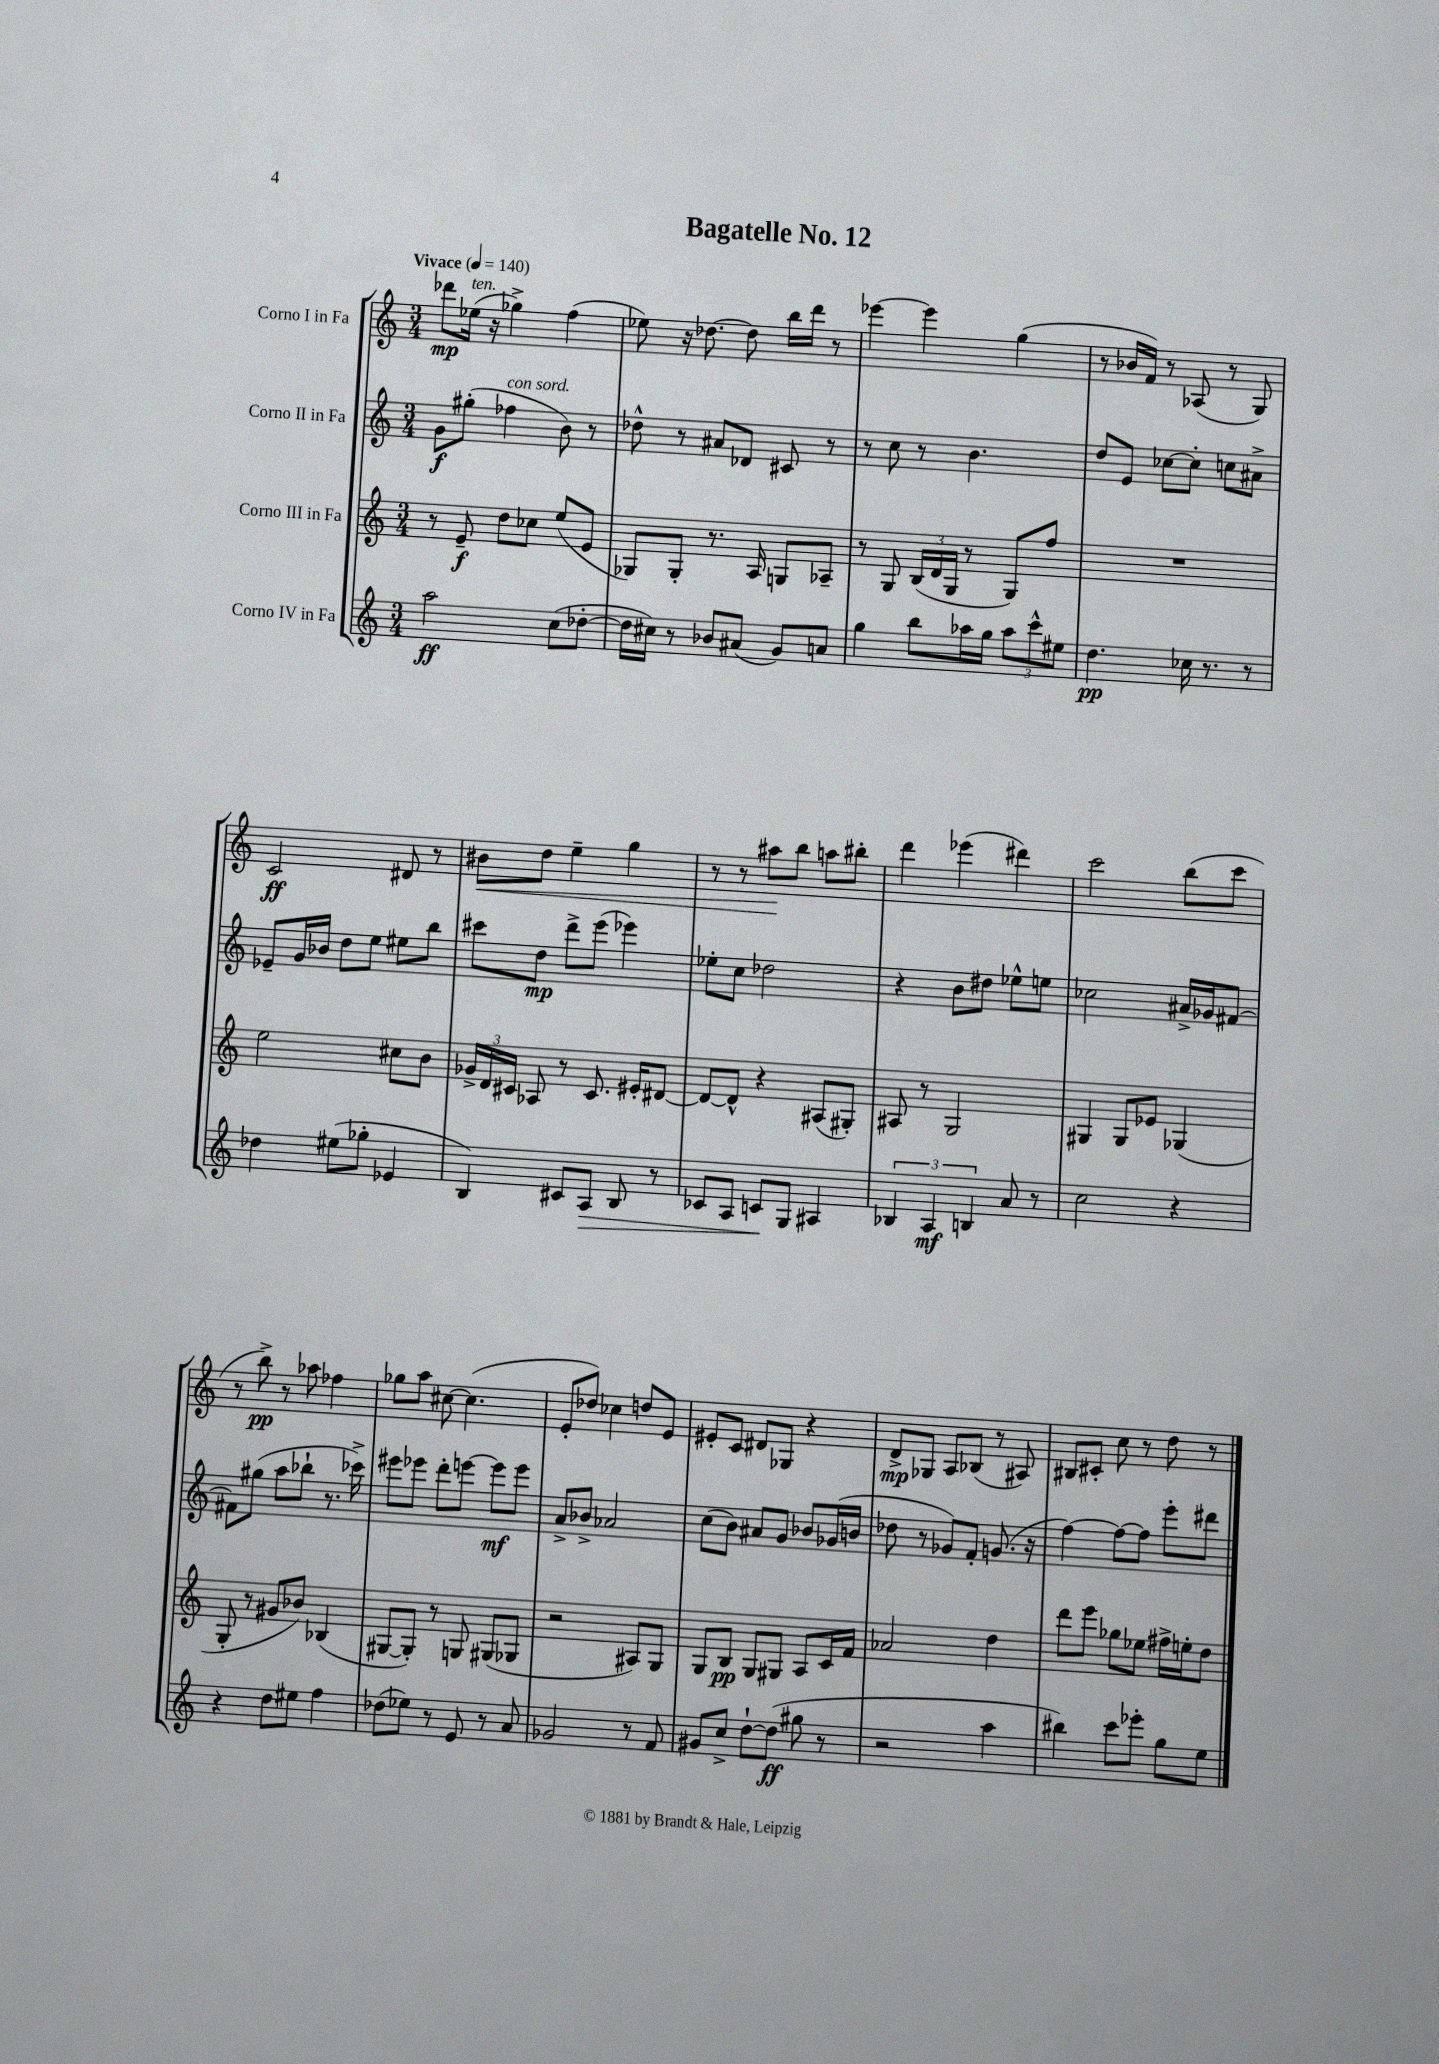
\header { title = "Bagatelle No. 12" }
<<
\new StaffGroup <<
\new Staff = "s0" \with { instrumentName = "Corno I in Fa" } {
    \clef treble \key c \major \numericTimeSignature \time 3/4 \tempo "Vivace" 4 = 140
    \autoBeamOff des'''8[\mp ees''16]^\markup { \italic "ten." }( r16 ges''4->) f''4( |
    ees''8) r16 des''8.~ des''8 b''16[ d'''16] r8 |
    ees'''4~ ees'''4 g''4( |
    r8 bes'16[ f'16]) r8 aes8( r8 g8) |
    c'2\ff dis'8 r8 |
    bis'8[\< d''8] e''4-- g''4 |
    r8 r8 ais''8[\! b''8] a''8[ bis''8]-. |
    d'''4 ees'''4( dis'''4) |
    c'''2 b''8[( c'''8] |
    r8 b''8->\pp) r8 aes''8 fes''4 |
    ges''8[ a''8] cis''8~ cis''4.( |
    e'8[-. des''8]) ces''4 d''8[ e'8] |
    eis'8[-. c'8] dis'8[ ges8] r4 |
    d'8[->\mp ges8] a8[ bes8]( r8 ais8) |
    bis8[ cis'8]-. c''8 r8 d''8 r8 \bar "|." |
}
\new Staff = "s1" \with { instrumentName = "Corno II in Fa" } {
    \clef treble \key c \major \numericTimeSignature \time 3/4
    \autoBeamOff g'8[\f gis''8]-.( fes''4^\markup { \italic "con sord." } b'8) r8 |
    des''8-^ r8 ais'8[ des'8] cis'8 r8 |
    r8 c''8 r8 b'4. |
    d''8[ e'8] ces''8[~ ces''8]-. c''8[ ais'8]-> |
    ees'8[-- g'16 bes'16] d''8[ e''8] eis''8[ b''8] |
    cis'''8[ d''8]\mp d'''8[-> e'''8]( ees'''4) |
    ees''8[-. c''8] des''2 |
    r4 b'8[ dis''8] ees''8[-^ e''8] |
    ces''2 ais'16[-> ges'16 fis'8]~ |
    fis'8[ gis''8]( a''8[ bes''8]-! r8. ces'''16->) |
    eis'''8[ ees'''8] d'''8[-. e'''8]~ e'''8[\mf e'''8] |
    a'8[-> bes'8]-> aes'2 |
    c''8[( b'8]) ais'8[ g'8] bes'8[ ges'16( b'16] |
    des''8 r8 ges'8[) f'8]-. g'8.( r16 |
    f''4~) f''8[~ f''8] e'''8[-. dis'''8] \bar "|." |
}
\new Staff = "s2" \with { instrumentName = "Corno III in Fa" } {
    \clef treble \key c \major \numericTimeSignature \time 3/4
    \autoBeamOff r8 e'8--\f d''8[ ces''8] e''8[( e'8] |
    ges8[) ges8]-. r8. a16 g8[ aes8]-- |
    r8 g8 \tuplet 3/2 { b16[( d'16 g16] } r8 g8[) f''8] |
    R2. |
    e''2 cis''8[ b'8] |
    \tuplet 3/2 { ges'16[-> d'16 cis'16] } aes8 r8 cis'8. eis'16[-. dis'8]~ |
    dis'8[~ dis'8]-^ r4 ais8[( gis8]-.) |
    ais8 r8 g2 |
    gis4 gis8[ ees'8] ges4( |
    g8-. r8 gis'8[ bes'8]) bes4( |
    gis8[~ gis8]-.) r8 g8 gis8[( ges8] |
    r2 ais8[) g8] |
    g8[ b8]\pp g8[ gis8] a8[ c'16 f'16] |
    aes'2 d''4 |
    d'''8[ e'''8] ges''8[ ees''8] fis''16[-> e''16-. d''8] \bar "|." |
}
\new Staff = "s3" \with { instrumentName = "Corno IV in Fa" } {
    \clef treble \key c \major \numericTimeSignature \time 3/4
    \autoBeamOff a''2\ff c''8[( des''8]~-. |
    des''16[ cis''16]) r8 bes'8[ ais'8]( g'8[) a'8] |
    g''4 b''8[ aes''16 g''16] \tuplet 3/2 { aes''8[ c'''8-^ eis''8] } |
    d''4.\pp ces''16 r8. r8 |
    des''4 eis''8[( ges''8]-. ees'4 |
    b4) cis'8[ a8]\> b8 r8 |
    ces'8[ a8] c'8[\! g8] ais4 |
    \tuplet 3/2 { bes4 a4\mf b4 } a'8 r8 |
    c''2 r4 |
    r4 d''8[ eis''8] f''4 |
    des''8[( ees''8]) r8 e'8 r8 a'8 |
    ges'2 r8 f'8 |
    gis'8[ c''8]-> d''8[~-! d''8]\ff( gis''8 r8 |
    r2 a''4 |
    bis''4) c'''8[ ees'''8]-. g''8[ e''8] \bar "|." |
}
>>
>>
\layout { \context { \Score \remove "Bar_number_engraver" } }
